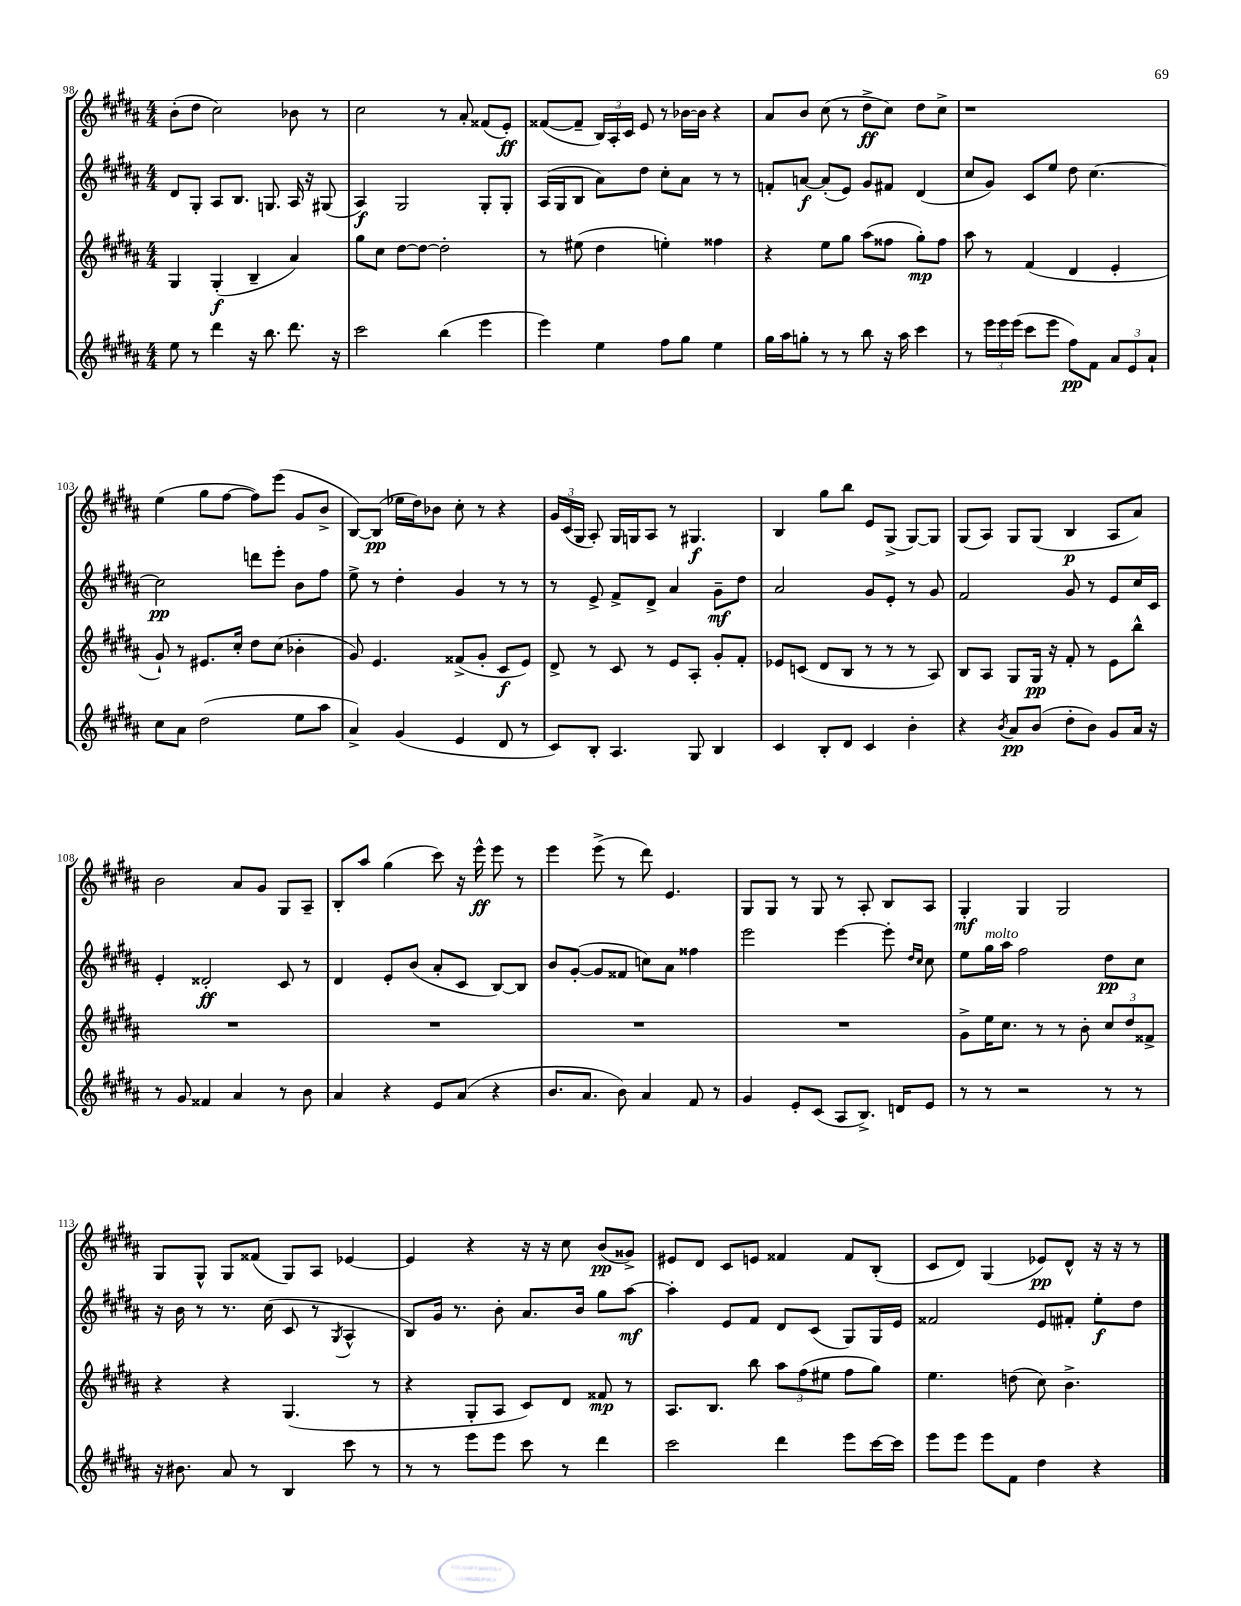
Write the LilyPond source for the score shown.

<<
\new StaffGroup <<
\new Staff = "s0" {
    \clef treble \key b \major \numericTimeSignature \time 4/4
    \autoBeamOff b'8[-.( dis''8] cis''2) bes'8 r8 |
    cis''2 r8 ais'8-. fisis'8[( e'8]-.\ff) |
    fisis'8[~( fisis'8]-- \tuplet 3/2 { b16[) ais16-. cis'16] } e'8 r8 bes'16[~ bes'16] r4 |
    ais'8[ b'8] cis''8( r8 dis''8[->\ff cis''8]) dis''8[ cis''8]-> |
    r1 |
    e''4( gis''8[ fis''8]~ fis''8[) e'''8]( gis'8[ b'8]-> |
    b8[~) b8]\pp( ees''16[ dis''16) bes'8] cis''8-. r8 r4 |
    \tuplet 3/2 { gis'16[ cis'16( gis16] } ais8-.) gis16[ g16 ais8] r8 gis4.\f |
    b4 gis''8[ b''8] e'8[ gis8]->( gis8[~) gis8] |
    gis8[( ais8]) gis8[ gis8]( b4\p ais8[ ais'8]) |
    b'2 ais'8[ gis'8] gis8[ ais8]-- |
    b8[-. ais''8] gis''4( cis'''8) r16 e'''16-^\ff e'''8 r8 |
    e'''4 e'''8->( r8 dis'''8) e'4. |
    gis8[ gis8] r8 gis8 r8 ais8-. b8[ ais8] |
    gis4-.\mf gis4 gis2 |
    gis8[ gis8]-^ gis8[ fisis'8]( gis8[) ais8] ees'4~ |
    ees'4 r4 r16 r16 cis''8 b'8[\pp( gisis'8]->) |
    eis'8[ dis'8] cis'8[ e'8] fisis'4 fisis'8[ b8]-.( |
    cis'8[ dis'8]) gis4( ees'8[\pp) dis'8]-^ r16 r16 r8 \bar "|." |
}
\new Staff = "s1" {
    \clef treble \key b \major \numericTimeSignature \time 4/4
    \autoBeamOff dis'8[ gis8]-. ais8[ b8.] g8. ais16 r16 gis8( |
    ais4\f) gis2 gis8[-. gis8]-. |
    ais16[( gis16 b8] ais'8[) dis''8] cis''8[-. ais'8] r8 r8 |
    f'8[-. a'8]~\f a'8[-.( e'8]) gis'8[ fis'8] dis'4( |
    cis''8[ gis'8]) cis'8[ e''8] dis''8 cis''4.~ |
    cis''2\pp d'''8[ e'''8]-. b'8[ fis''8] |
    e''8-> r8 dis''4-. gis'4 r8 r8 |
    r8 e'8-> fis'8[-> dis'8]-> ais'4 gis'8[--\mf dis''8] |
    ais'2 gis'8[ e'8]-. r8 gis'8 |
    fis'2 gis'8 r8 e'8[ cis''16 cis'16] |
    e'4-. disis'2-.\ff cis'8 r8 |
    dis'4 e'8[-. b'8]( ais'8[-. cis'8] b8[~) b8] |
    b'8[ gis'8]~-.( gis'8[ fisis'8] c''8[) ais'8] fisis''4 |
    e'''2 e'''4~ e'''8-. \grace { dis''16[ cis''16] } cis''8 |
    e''8[ gis''16^\markup { \italic "molto" } ais''16] fis''2 dis''8[\pp cis''8] |
    r16 b'16 r8 r8. cis''16( cis'8 r8 \acciaccatura { gis8 } ais4-^ |
    b8[) gis'16] r8. b'8-. ais'8.[ b'16] gis''8[ ais''8]~\mf |
    ais''4-. e'8[ fis'8] dis'8[ cis'8]( gis8[) gis16 e'16] |
    fisis'2 e'8[ fis'8]-. e''8[-.\f dis''8] \bar "|." |
}
\new Staff = "s2" {
    \clef treble \key b \major \numericTimeSignature \time 4/4
    \autoBeamOff gis4 gis4-.\f( b4-- ais'4) |
    gis''8[ cis''8] dis''8[~ dis''8]~ dis''2-. |
    r8 eis''8( dis''4 e''4-.) fisis''4 |
    r4 e''8[ gis''8] ais''8[( fisis''8] gis''8[-.\mp) fisis''8] |
    ais''8 r8 fis'4( dis'4 e'4-. |
    gis'8-!) r8 eis'8.[ cis''16]-. dis''8[ cis''8]( bes'4-. |
    gis'8) e'4. fisis'8[->( gis'8]-. cis'8[\f e'8]) |
    dis'8-> r8 cis'8 r8 e'8[ ais8]-. gis'8[-. fis'8]-. |
    ees'8[ c'8]( dis'8[ b8] r8 r8 r8 ais8) |
    b8[ ais8] gis8[ gis16]\pp r16 fis'8-. r8 e'8[ b''8]-^ |
    R1 |
    R1 |
    R1 |
    R1 |
    gis'8[-> e''16 cis''8.] r8 r8 b'8-. \tuplet 3/2 { cis''8[ dis''8 fisis'8]-> } |
    r4 r4 gis4.( r8 |
    r4 gis8[-. ais8] cis'8[) dis'8] fisis'8\mp r8 |
    ais8.[ b8.] b''8 \tuplet 3/2 { ais''8[ fis''8( eis''8] } fis''8[ gis''8]) |
    e''4. d''8( cis''8) b'4.-> \bar "|." |
}
\new Staff = "s3" {
    \clef treble \key b \major \numericTimeSignature \time 4/4
    \autoBeamOff e''8 r8 dis'''4 r16 b''8. dis'''8. r16 |
    cis'''2 b''4( e'''4 |
    e'''4) e''4 fis''8[ gis''8] e''4 |
    gis''16[ ais''16 g''8]-. r8 r8 b''8 r16 ais''16 cis'''4 |
    r8 \tuplet 3/2 { e'''16[ e'''16 e'''16]( } cis'''8[ e'''8] fis''8[\pp) fis'8] \tuplet 3/2 { ais'8[ e'8 ais'8]-! } |
    cis''8[ ais'8] dis''2( e''8[ ais''8] |
    ais'4->) gis'4( e'4 dis'8 r8 |
    cis'8[) b8]-. ais4. gis8 b4 |
    cis'4 b8[-. dis'8] cis'4 b'4-. |
    r4 \acciaccatura { b'8 } ais'8[\pp b'8]( dis''8[-. b'8]) gis'8[ ais'16] r16 |
    r8 gis'8 fisis'4 ais'4 r8 b'8 |
    ais'4 r4 e'8[ ais'8]( r4 |
    b'8.[ ais'8.] b'8) ais'4 fis'8 r8 |
    gis'4 e'8[-. cis'8]( ais8[ b8.]->) d'16[ e'8] |
    r8 r8 r2 r8 r8 |
    r16 bis'8. ais'8 r8 b4 cis'''8 r8 |
    r8 r8 e'''8[ e'''8] cis'''8 r8 dis'''4 |
    cis'''2 dis'''4 e'''8[ cis'''16~ cis'''16] |
    e'''8[ e'''8] e'''8[ fis'8] dis''4 r4 \bar "|." |
}
>>
>>
\layout { \context { \Score currentBarNumber = #98 } }
